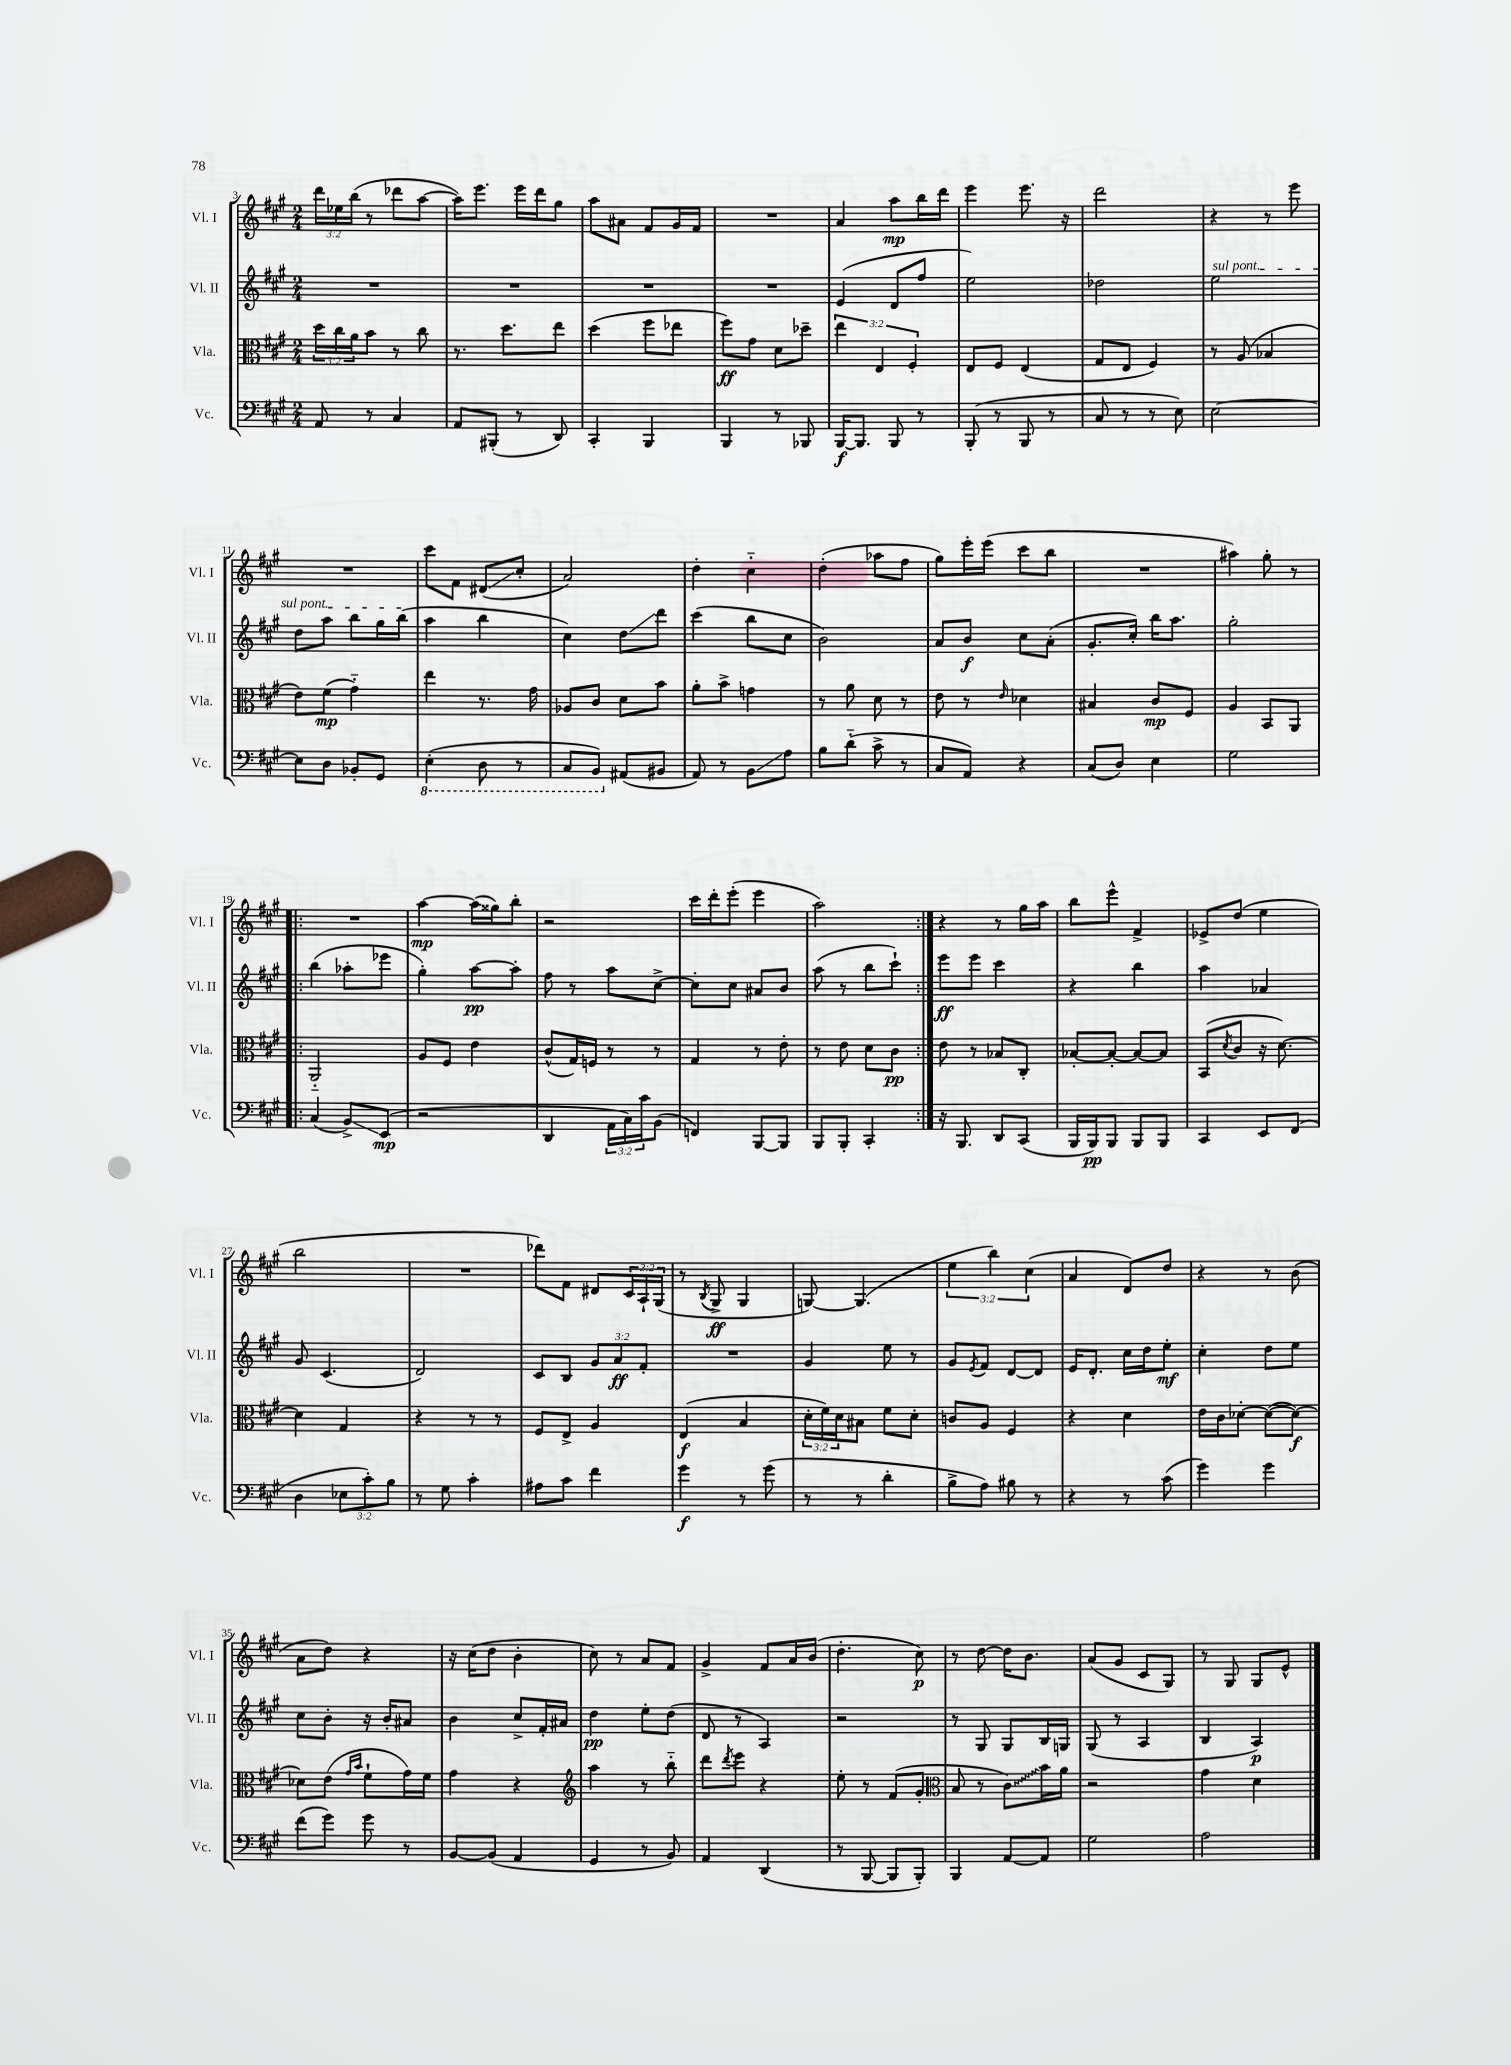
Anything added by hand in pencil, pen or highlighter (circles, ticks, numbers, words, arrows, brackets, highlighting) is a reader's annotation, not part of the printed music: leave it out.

**kern	**kern	**kern	**kern
*staff4	*staff3	*staff2	*staff1
*clefF4	*clefC3	*clefG2	*clefG2
*k[f#c#g#]	*k[f#c#g#]	*k[f#c#g#]	*k[f#c#g#]
*M2/4	*M2/4	*M2/4	*M2/4
8AA	24dd	2r	24ddd
.	24cc#	.	24ee-
.	24a	.	(24bb
8r	8b	.	8r
4C#	8r	.	8ddd-
.	8cc#	.	[8aa
=	=	=	=
8AA	8.r	2r	16aa])
.	.	.	8.eee
(8BBB#'	.	.	.
.	8.dd	.	.
8r	.	.	16eee
.	.	.	16ddd
8DD)	8ee	.	8gg#
=	=	=	=
4CC#'	(4dd	2r	8aa
.	.	.	8a#
4BBB	8ff#	.	8f#
.	8ee-	.	16g#
.	.	.	16f#
=	=	=	=
4BBB	8ff#)	2r	2r
.	8g#	.	.
8r	8d	.	.
8BBB-	8dd-~	.	.
=	=	=	=
[16BBB	6ee	(4e	4a
8.BBB]	.	.	.
.	6E	.	.
8BBB	.	8d	8aa
.	6F#'	.	.
8r	.	8ff#	16bb
.	.	.	16ddd
=	=	=	=
(8BBB'	8E	2ee)	4eee
8r	8F#	.	.
8BBB	(4E	.	8.eee
8r	.	.	.
.	.	.	16r
=	=	=	=
8C#	8G#	2dd-	2ddd
8r	8E	.	.
8r	4F#)	.	.
8E)	.	.	.
=	=	=	=
[2E	8r	2ee	4r
.	(8A	.	.
.	4B-	.	8r
.	.	.	8eee
=	=	=	=
8E]	8e)	8dd	2r
8D	(8f#	8aa	.
8BB-'	4g#'~)	8bb	.
8GG#	.	16gg#	.
.	.	(16bb	.
=	=	=	=
(4EE'	4ee	4aa	8ccc#
.	.	.	8f#
8DD	8.r	4bb	(8d#
8r	.	.	8cc#'
.	16g#	.	.
=	=	=	=
8CC#	8A-	4cc#)	2a)
8BBB)	8c#	.	.
(8AA#	8d	8dd	.
8BB#	8b	8ddd	.
=	=	=	=
8AA)	8a'	(4ccc#	4dd'
8r	8b^	.	.
8BB	4g	8bb	4cc#'~
8A	.	8cc#	.
=	=	=	=
8B	8r	2b)	(4dd'
(8d'~	8a	.	.
8c#^	8d	.	8aa-
8r	8r	.	8ff#
=	=	=	=
8C#	8e	8a	8gg#)
8AA)	8r	8b	16eee'
.	.	.	(16eee
.	16qqe	.	.
4r	4d-	8cc#	8ccc#
.	.	(8a'	8bb
=	=	=	=
(8C#	4B#	8.g#'	2r
8D)	.	.	.
.	.	16cc#')	.
4E	8c#	16bb	.
.	.	8.aa	.
.	8F#	.	.
=	=	=	=
2G#	4A	2gg#'	4aa#)
.	8BB	.	8gg#'
.	8AA	.	8r
=!|:	=!|:	=!|:	=!|:
(4C#	2AA'~	(4bb	2r
8BB^)	.	8aa-'	.
(8EE	.	8eee-	.
=	=	=	=
2r	8A	4gg#')	[4aa
.	8F#	.	.
.	4e	[8aa	(16aa]
.	.	.	16gg##)
.	.	8aa']	8bb'
=	=	=	=
4DD	(8c#^^	8ff#	2r
.	16G#)	8r	.
.	16F	.	.
24AA	8r	8aa	.
24C#)	.	.	.
24c#	.	.	.
(8BB	8r	[8cc#^	.
=	=	=	=
4FF)	4G#	8cc#']	16ccc#
.	.	.	16ddd'
.	.	8cc#	(8eee'
[8BBB	8r	8a#	4eee
8BBB]	8e'	8b	.
=	=	=	=
8BBB	8r	(8aa	2aa)
8BBB'	8e	8r	.
4CC#'	8d	8bb	.
.	8c#	8ccc#`)	.
=:|!	=:|!	=:|!	=:|!
16r	8e	8eee	4r
8.BBB	.	.	.
.	8r	8eee	.
8DD	8B-	4ccc#	8r
(8CC#	8C#'	.	16gg#
.	.	.	16aa
=	=	=	=
16BBB	[8B-'	4r	8bb
16BBB)	.	.	.
8BBB	8B-'_	.	8eee^^
8BBB	8B-_	4bb	4f#^
8BBB	8B-]	.	.
=	=	=	=
4CC#	(8BB	4aa	8e-^
.	8qd	.	.
.	8c#	.	(8dd
8EE	16r	4a-	4ee
.	[8.d)	.	.
(8FF#	.	.	.
=	=	=	=
4D	4d]	8g#	2bb
.	.	(4.c#	.
12E-	4G#	.	.
12c#')	.	.	.
12B	.	.	.
=	=	=	=
8r	4r	2d)	2r
8G#	.	.	.
4c#'	8r	.	.
.	8r	.	.
=	=	=	=
8A#	8F#	8c#	8ddd-)
8c#	8E^	8B	8f#
4f#	4A	12g#	8d#
.	.	12a	.
.	.	.	24c#
.	.	12f#'	24A`
.	.	.	(24G#
=	=	=	=
4g#	(4E	2r	8r
.	.	.	8qB
.	.	.	8G#^
8r	4B	.	4G#
(8g#	.	.	.
=	=	=	=
8r	24d'	4g#	[8G)
.	24f#)	.	.
.	24d	.	.
8r	8B#	.	(4.G]
4d'	8f#	8ee	.
.	8d'	8r	.
=	=	=	=
8B^	8c	8g#	6ee
.	.	8qe	.
8A)	8A	8f#	.
.	.	.	6bb)
8B#	4F#	[8d	.
.	.	.	(6cc#
8r	.	8d]	.
=	=	=	=
4r	4r	16e	4a
.	.	8.d'	.
8r	4d	16cc#	8d)
.	.	16dd	.
(8c#	.	8ee'	8dd
=	=	=	=
4g#)	16e	4cc#'	4r
.	16c#	.	.
.	[8d-'	.	.
4g#	(8d-_	8dd	8r
.	8d-_)	8ee	(8b
=	=	=	=
(8f#	8d-]	8cc#	8a
8g#)	(8e	8b'	8dd)
.	16qqg#	.	.
.	16qqb	.	.
8g#	8f#`	16r	4r
.	.	16b'	.
8r	16g#)	8a#	.
.	16f#	.	.
=	=	=	=
[8BB	4g#	4b	16r
.	.	.	(16cc#
(8BB]	.	.	8dd
4AA	4r	8cc#^	4b'
.	.	16f#'	.
.	.	16a#	.
=	=	=	=
*	*clefG2	*	*
4GG#	4aa	4dd	8cc#)
.	.	.	8r
8r	8r	8ee'	8a
8BB)	8bb'~	(8dd	8f#
=	=	=	=
4AA	8ddd	8d	4g#^
.	8qddd	.	.
.	8eee	8r	.
(4DD	4r	4A)	8f#
.	.	.	16a
.	.	.	(16b
=	=	=	=
8r	8ee'	2r	4.dd'
[8BBB	8r	.	.
8BBB]	(8f#	.	.
8BBB')	8g#'	.	8cc#)
=	=	=	=
*	*clefC3	*	*
4BBB	8B	8r	8r
.	8r	8G#	[8dd
[8AA	8c#)	8G#	16dd]
.	.	.	8.b
8AA]	16b	16B	.
.	16a	16G	.
=	=	=	=
2G#	2r	(8G#	(8a
.	.	8r	8g#
.	.	4A	8c#
.	.	.	8G#)
=	=	=	=
2A	4g#	4B	8r
.	.	.	8G#
.	4d	4A)	8G#
.	.	.	8e^^
==	==	==	==
*-	*-	*-	*-
